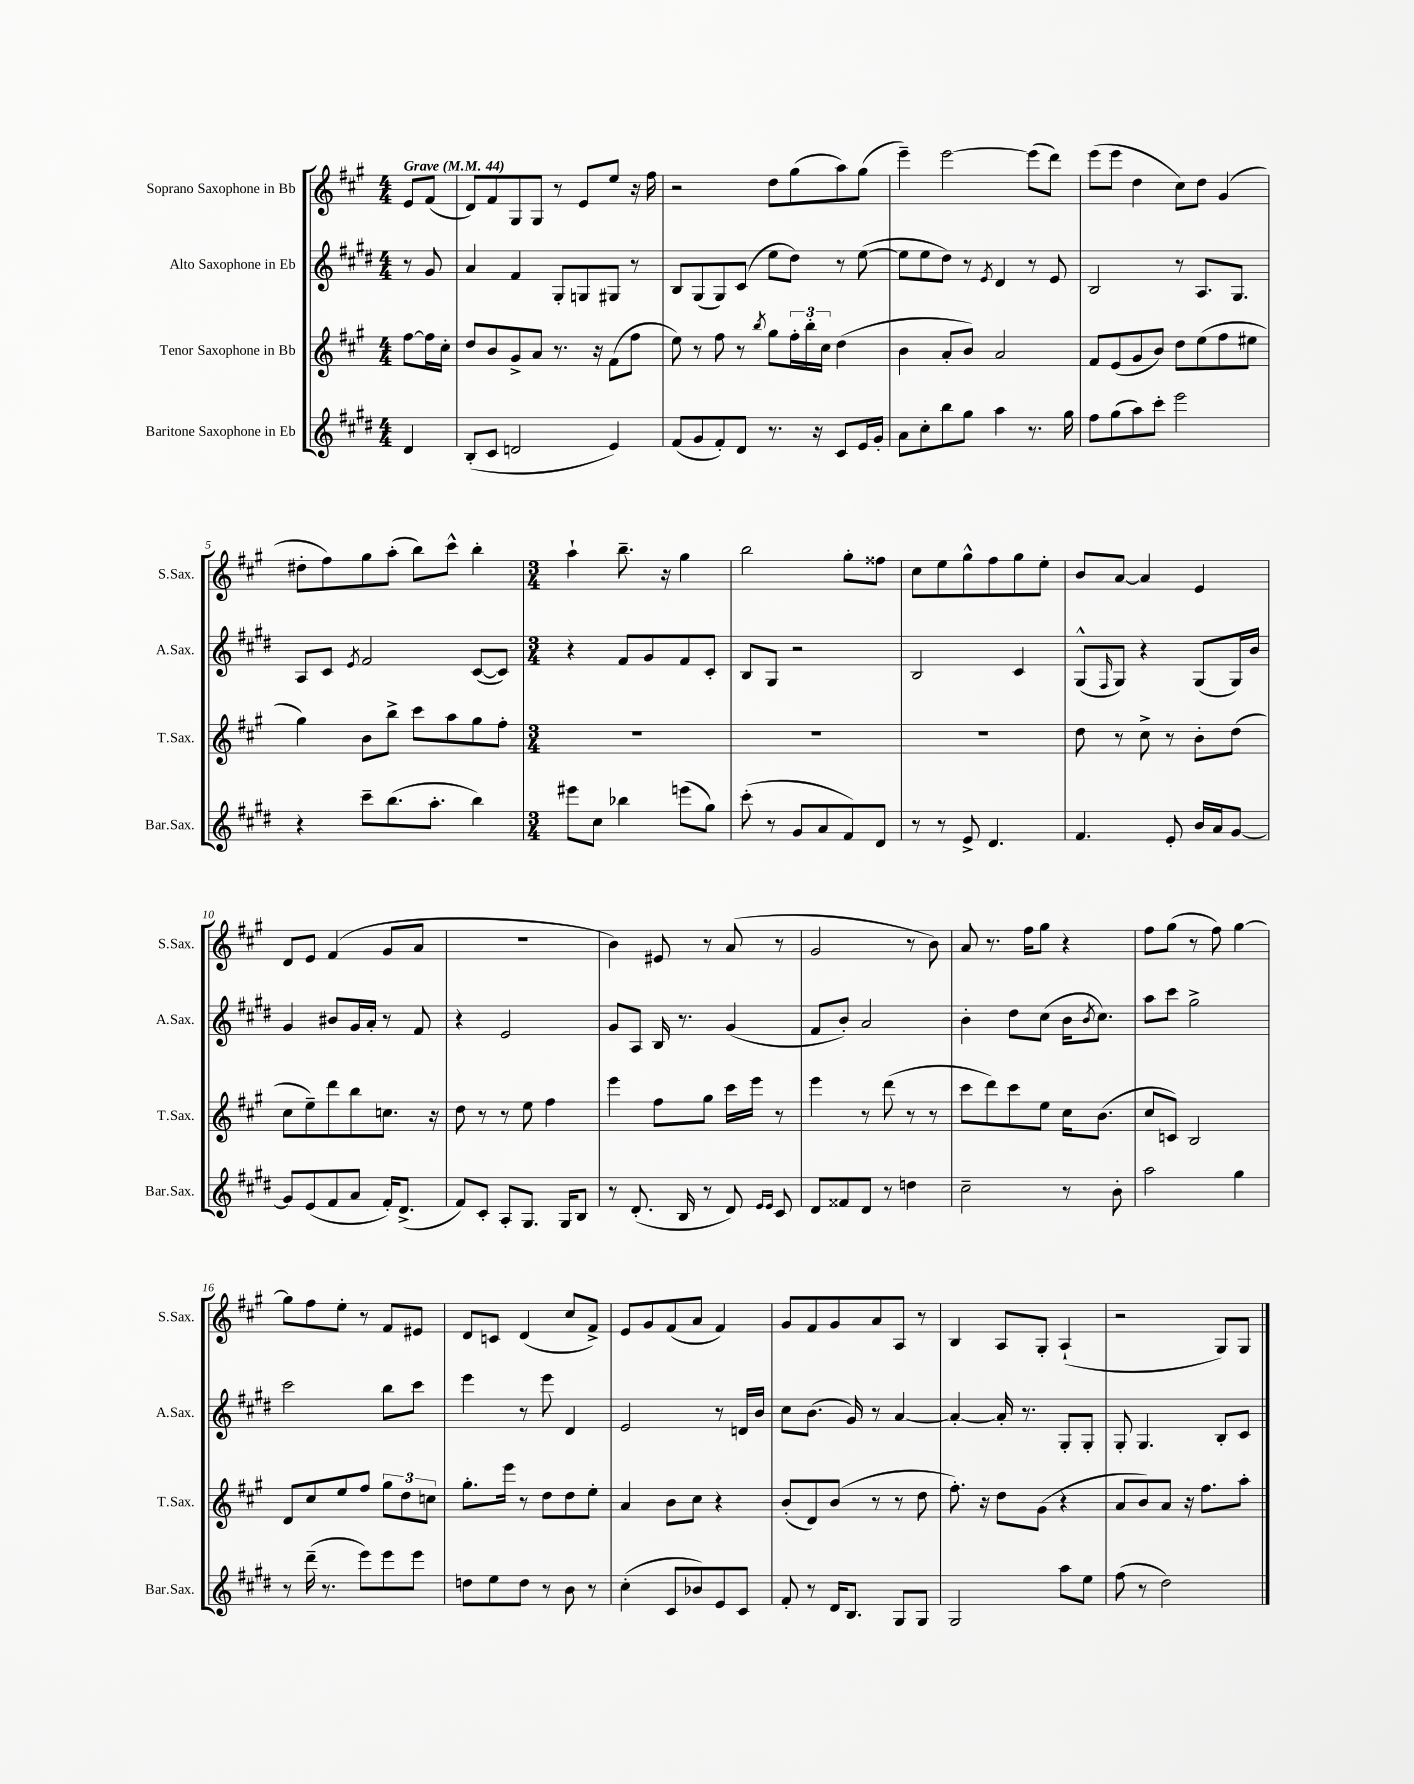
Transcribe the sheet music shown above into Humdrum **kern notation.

**kern	**kern	**kern	**kern
*part4	*part3	*part2	*part1
*staff4	*staff3	*staff2	*staff1
*I"Baritone Saxophone in Eb	*I"Tenor Saxophone in Bb	*I"Alto Saxophone in Eb	*I"Soprano Saxophone in Bb
*I'Bar.Sax.	*I'T.Sax.	*I'A.Sax.	*I'S.Sax.
*clefG2	*clefG2	*clefG2	*clefG2
*k[f#c#g#d#]	*k[f#c#g#]	*k[f#c#g#d#]	*k[f#c#g#]
*M4/4	*M4/4	*M4/4	*M4/4
*MM44	*MM44	*MM44	*MM44
=	=	=	=
!	!	!	!LO:TX:a:B:t=Grave
4d#/	[8ff#\L	8r	8e/L
.	16ff#\L]	8g#/	(8f#/J
.	16cc#'\JJ	.	.
=1	=1	=1	=1
(8B'/L	8dd/L	4a/	8d/L)
8c#/J	8b/	.	8f#/
2dn/	8g#^/	4f#/	8G#/
.	8a/J	.	8G#/J
.	8.r	8G#'/L	8r
.	.	8Gn/	8e/L
.	16r	.	.
4e/)	(8f#\L	8G#X/J	8ee/J
.	8ff#\J	8r	16r
.	.	.	16ff#\
=2	=2	=2	=2
(8f#/L	8ee\)	8B/L	2r
8g#/	8r	(8G#/	.
8f#'/)	8ff#\	8G#/)	.
8d#/J	8r	(8c#/J	.
.	8qbb/	.	.
8.r	8gg#\L	8ee\L	8dd\L
.	24ff#'\L	8dd#\J)	(8gg#\
.	24bb'\	.	.
16r	.	.	.
.	24cc#\JJ	.	.
8c#/L	(4dd\	8r	8aa\)
16e/L	.	([8ee\	(8gg#\J
16g#'/JJ	.	.	.
=3	=3	=3	=3
8a\L	4b\	8ee\L]	4eee~\)
8cc#'\	.	8ee\	.
8bb\	8a'/L	8dd#\J)	[2eee\
8gg#\J	8b/J)	8r	.
.	.	8qe/	.
4aa\	2a/	4d#/	.
8.r	.	8r	(8eee\L]
.	.	8e/	8ddd\J)
16gg#\	.	.	.
=4	=4	=4	=4
8ff#\L	8f#/L	2B/	(8eee\L
(8gg#\	(8e/	.	8eee\J
8aa\)	8g#/	.	4dd\
8ccc#'\J	8b/J)	.	.
2eee\	8dd\L	8r	8cc#\L)
.	(8ee\	8.A/L	8dd\J
.	8ff#\	.	(4g#/
.	.	8.G#/J	.
.	8ee#X\J	.	.
!!LO:LB:g=z
=5	=5	=5	=5
4r	4gg#\)	8A/L	8dd#X'\L
.	.	8c#/J	8ff#\)
.	.	8qe/	.
8ccc#~\L	8b\L	2f#/	8gg#\
(8.bb\	8bb^\J	.	(8aa'\J
.	8ccc#\L	.	8bb\L)
8.aa'\J	.	.	.
.	8aa\	.	8ccc#^^\J
4bb\)	8gg#\	([8c#/L	4bb'\
.	8ff#'\J	8c#/J])	.
=6	=6	=6	=6
*M3/4	*M3/4	*M3/4	*M3/4
8eee#X\L	2.r	4r	4aa`\
8cc#\J	.	.	.
4bb-X\	.	8f#/L	8.bb~\
.	.	8g#/	.
.	.	.	16r
(8eeen\L	.	8f#/	4gg#\
8gg#\J)	.	8c#'/J	.
=7	=7	=7	=7
(8ccc#'\	2.r	8B/L	2bb\
8r	.	8G#/J	.
8g#/L	.	2r	.
8a/	.	.	.
8f#/)	.	.	8gg#'\L
8d#/J	.	.	8ff##X\J
=8	=8	=8	=8
8r	2.r	2B/	8cc#\L
8r	.	.	8ee\
8e^/	.	.	8gg#^^\
4.d#/	.	.	8ff#\
.	.	4c#/	8gg#\
.	.	.	8ee'\J
=9	=9	=9	=9
4.f#/	8dd\	(8G#^^/L	8b/L
.	.	16qqF#/	.
.	8r	8G#/J)	[8a/J
.	8cc#^\	4r	4a/]
8e'/	8r	.	.
16b/LL	8b'\L	(8G#/L	4e/
16a/J	.	.	.
[8g#/J	(8dd\J	16G#/L)	.
.	.	16b/JJ	.
!!LO:LB:g=z
=10	=10	=10	=10
8g#/L]	8cc#\L	4g#/	8d/L
(8e/	8ee~\)	.	8e/J
8f#/	8ddd\	8b#X/L	(4f#/
8a/J	8bb\	16g#/L	.
.	.	16a'/JJ	.
16f#'/KL)	8.ccn\J	8r	8g#/L
(8.d#^/J	.	.	.
.	.	8f#/	8a/J
.	16r	.	.
=11	=11	=11	=11
8f#/L)	8dd\	4r	2.r
8c#'/J	8r	.	.
8A'/L	8r	2e/	.
8.G#/J	8ee\	.	.
.	4ff#\	.	.
16G#/KL	.	.	.
8B/J	.	.	.
=12	=12	=12	=12
8r	4eee\	8g#/L	4b\)
(8.d#'/	.	8A/J	.
.	8ff#\L	16B/	8e#X/
16B/	.	8.r	.
8r	8gg#\J	.	8r
8d#/)	16ccc#\LL	(4g#/	(8a/
.	16eee\JJ	.	.
16qqe/LL	.	.	.
16qqe/JJ	.	.	.
8c#/	8r	.	8r
=13	=13	=13	=13
8d#/L	4eee\	8f#/L	2g#/
8f##X/	.	8b'/J)	.
8d#/J	8r	2a/	.
8r	(8ddd\	.	.
4ddn\	8r	.	8r
.	8r	.	8b\)
=14	=14	=14	=14
2cc#~\	8ccc#\L	4b'\	8a/
.	8ddd\)	.	8.r
.	8ccc#\	8dd#\L	.
.	.	.	16ff#\KL
.	8ee\J	(8cc#\J	8gg#\J
8r	16cc#\KL	16b\KL	4r
.	.	8qb/	.
.	(8.b\J	8.cc#\J)	.
8b'\	.	.	.
=15	=15	=15	=15
2aa\	8cc#/L	8aa\L	8ff#\L
.	8cn/J)	8ccc#\J	(8gg#\J
.	2B/	2gg#^\	8r
.	.	.	8ff#\)
4gg#\	.	.	[4gg#\
!!LO:LB:g=z
=16	=16	=16	=16
8r	8d/L	2ccc#\	8gg#\L]
(16ddd#~\	8cc#/	.	8ff#\
8.r	.	.	.
.	8ee/	.	8ee'\J
8eee\L)	8ff#/J	.	8r
8eee\	12gg#\L	8bb\L	8f#/L
.	12dd\	.	.
8eee\J	.	8ccc#\J	8e#X/J
.	12ccn\J	.	.
=17	=17	=17	=17
8ddn\L	8.gg#'\L	4eee\	8d/L
8ee\	.	.	8cn/J
.	16eee\Jk	.	.
8dd\J	8r	8r	(4d/
8r	8dd\L	8eee\	.
8b\	8dd\	4d#/	8cc#/L
8r	8ee'\J	.	8f#^/J)
=18	=18	=18	=18
(4cc#'\	4a/	2e/	8e/L
.	.	.	8g#/
8c#/L	8b\L	.	(8f#/
8b-X/)	8cc#\J	.	8a/J
8e/	4r	8r	4f#/)
8c#/J	.	16dn/LL	.
.	.	16b/JJ	.
=19	=19	=19	=19
8f#'/	(8b'/L	8cc#\L	8g#/L
8r	8d/)	(8.b\J	8f#/
16d#/KL	(8b/J	.	8g#/
8.B/J	.	16g#/)	.
.	8r	8r	8a/
8G#/L	8r	[4a/	8A/J
8G#/J	8dd\	.	8r
=20	=20	=20	=20
2G#/	8.ff#'\)	4a'/_	4B/
.	16r	.	.
.	8dd\L	16a'/]	8A/L
.	.	8.r	.
.	(8g#\J	.	8G#'/J
8aa\L	4r	8G#'/L	(4A`/
8ee\J	.	8G#'/J	.
=21	=21	=21	=21
(8ff#\	8a/L	8G#'/	2r
8r	8b/)	4.G#/	.
2dd#\)	8a/J	.	.
.	16r	.	.
.	8.ff#\L	.	.
.	.	8B'/L	8G#/L)
.	8aa'\J	8c#/J	8G#/J
==	==	==	==
*-	*-	*-	*-
